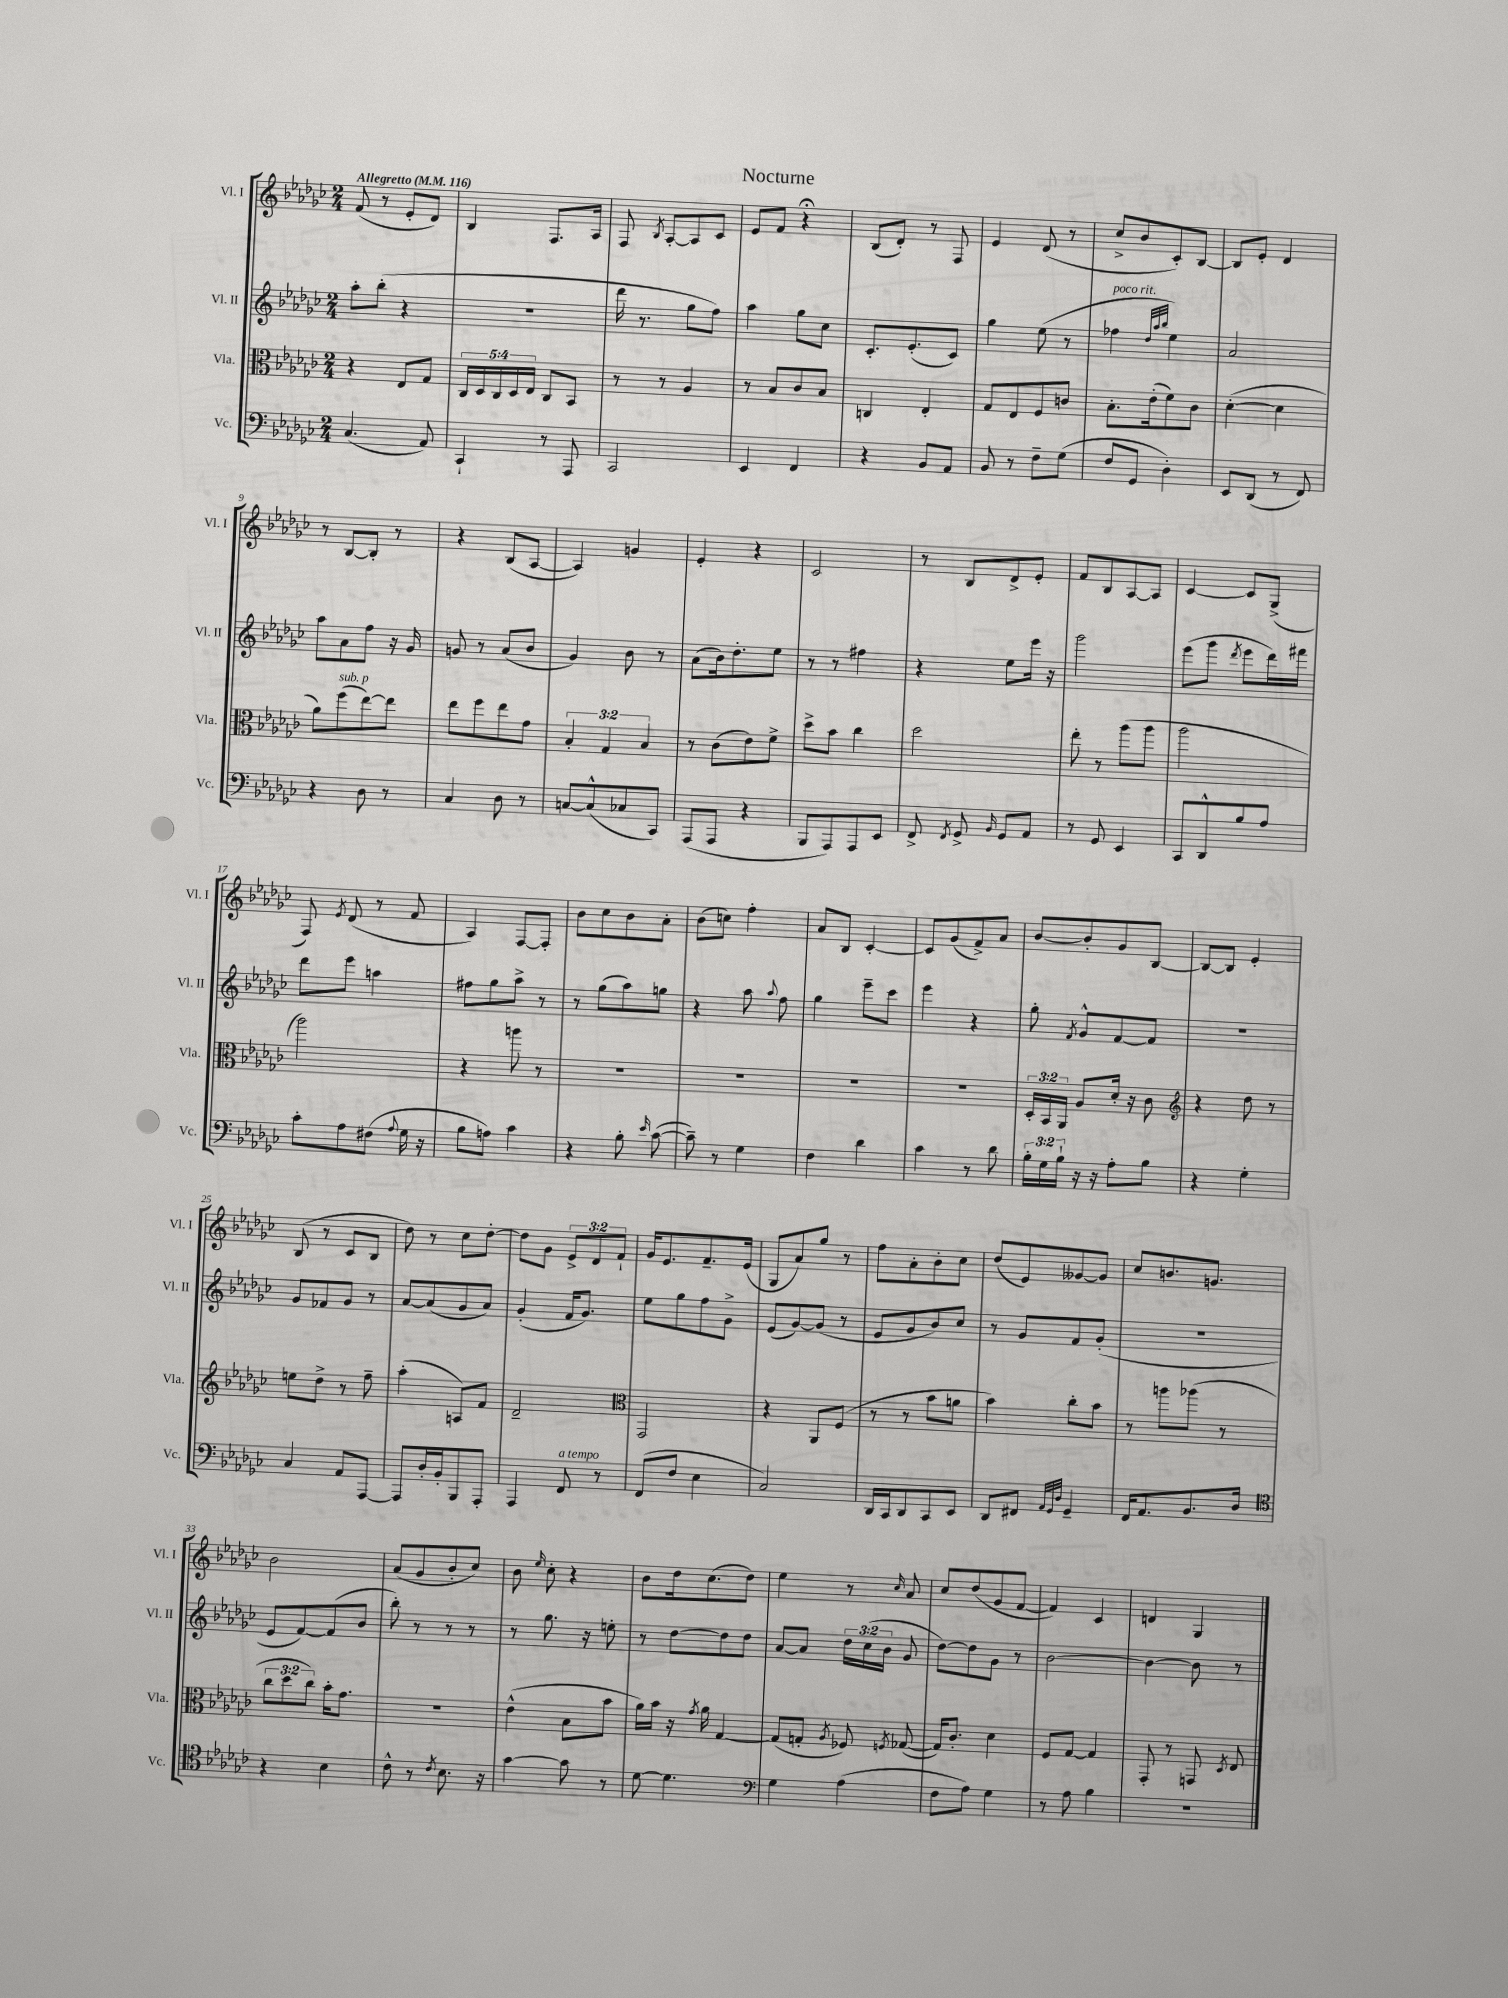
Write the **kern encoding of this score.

**kern	**kern	**kern	**kern
*staff4	*staff3	*staff2	*staff1
*clefF4	*clefC3	*clefG2	*clefG2
*k[b-e-a-d-g-c-]	*k[b-e-a-d-g-c-]	*k[b-e-a-d-g-c-]	*k[b-e-a-d-g-c-]
*M2/4	*M2/4	*M2/4	*M2/4
*MM116	*MM116	*MM116	*MM116
(4.C-	4r	8aa-'	(8f
.	.	(8bb-'	8r
.	8E-	4r	8e-'
8AA-)	8G-	.	8d-)
=	=	=	=
4CC-`	20C-	2r	4B-
.	20D-	.	.
.	20C-	.	.
.	20D-	.	.
.	20E-	.	.
8r	8C-	.	8.F
8AAA-	8BB-	.	.
.	.	.	16A-
=	=	=	=
2CC-	8r	16ddd-	8F
.	.	8.r	.
.	.	.	8qB-
.	8r	.	[8A-'
.	4A-	8gg-	8A-]
.	.	8ff)	8c-
=	=	=	=
4EE-	8r	4aa-	8e-
.	8B-	.	8f
4FF	8c-	8gg-	4r;
.	8B-	8cc-	.
=	=	=	=
4r	4C	8.c-'	(8B-
.	.	.	8d-')
.	.	(8.e-'	.
8BB-	4E-'	.	8r
8AA-	.	8c-)	8F
=	=	=	=
8BB-	8G-	4gg-	4e-
8r	8E-	.	.
8F~	8F	(8ee-	(8d-
(8G-	8c	8r	8r
=	=	=	=
8F	8.B-'	4ff-	8cc-^
8GG-	.	.	8b-
.	(16e-'	.	.
.	.	32qqdd-	.
.	.	32qqaa-	.
.	.	32qqbb-	.
4D-')	8f)	4ee-)	8c-')
.	8c-	.	[8B-
=	=	=	=
8EE-	([4d-'	2a-	8B-]
(8DD-	.	.	8e-'
8r	4d-]	.	4d-
8FF)	.	.	.
=	=	=	=
4r	8a-)	8aa-	8r
.	(8ff	8a-	[8B-
8D-	[8ee-)	8ff	8B-']
8r	8ee-]	16r	8r
.	.	16g-	.
=	=	=	=
4C-	8ee-	8g	4r
.	8ff	8r	.
8D-	8ee-	(8a-	(8B-
8r	8g-	8b-	[8A-
=	=	=	=
[8C	6B-'	4g-)	4A-])
(8C^^]	.	.	.
.	6G-	.	.
8C-	.	8b-	4g
.	6B-	.	.
8CC-)	.	8r	.
=	=	=	=
(8AAA-	8r	(8a-	4e-'
8AAA-	(8c-	16b-)	.
.	.	8.dd-'	.
4r	8e-)	.	4r
.	8f^	8ee-	.
=	=	=	=
8BBB-	8dd-^	8r	2c-
8AAA-)	8b-	8r	.
8AAA-	4cc-	4ff#	.
8EE-	.	.	.
=	=	=	=
8FF^	2dd-	4r	8r
8qFF	.	.	.
8GG-^	.	.	8B-
16qqBB-	.	.	.
8GG-	.	8ee-	8d-^
8AA-	.	16eee-	8e-'
.	.	16r	.
=	=	=	=
8r	8ee-'	2ggg-	8f
8GG-	8r	.	8B-
4EE-	(8aa-	.	[8A-
.	8aa-	.	8A-]
=	=	=	=
8CC-	2aa-	(8eee-	[4c-
8DD-^^	.	8ggg-	.
.	.	8qddd-	.
8B-	.	8eee-	8c-]
8A-	.	16ddd-)	(8G-^
.	.	16fff#	.
=	=	=	=
8c-'	2aa-)	8ddd-	8F)
.	.	.	8qe-
8A-	.	8eee-	(8d-
(8F#	.	4aa	8r
8qqA-	.	.	.
16G-	.	.	8f
16r	.	.	.
=	=	=	=
8B-	4r	8ff#	4A-)
8A)	.	8gg-	.
4c-	8aa	8aa-^	[8F
.	8r	8r	8F']
=	=	=	=
4r	2r	8r	8b-
.	.	(8gg-	8cc-
8B-'	.	8aa-)	8b-
16qqe-	.	.	.
([8c-	.	8gg	8a-'
=	=	=	=
8c-~])	2r	4r	(8b-
8r	.	.	8cc)
4G-	.	8aa-	4ff'
.	.	8qqaa-	.
.	.	8ff	.
=	=	=	=
4F	2r	4gg-	8a-
.	.	.	8B-
4d-	.	8eee-~	[4c-'
.	.	8ccc-	.
=	=	=	=
4c-	2r	4eee-	8c-]
.	.	.	(8g-
8r	.	4r	8f^)
8d-	.	.	8a-
=	=	=	=
24B-'	24D-'	8gg-'	[8b-
24G-	24BB-	.	.
24B-`	24AA-	.	.
.	.	8qf	.
16r	8A-	8g-^^	8b-']
16r	.	.	.
8A-'	16d-'	[8f	8g-
.	16r	.	.
8B-	8c-	8f]	[8B-
=	=	=	=
*	*clefG2	*	*
4r	4r	2r	8B-_
.	.	.	8B-]
4G-'	8dd-	.	4e-'
.	8r	.	.
=	=	=	=
4C-	8ee	8g-	(8B-
.	8dd-^	8f-	8r
8AA-	8r	8g-	8c-
[8AAA-	8ff~	8r	8B-
=	=	=	=
8AAA-]	(4aa-'	[8a-	8dd-)
16D-'	.	(8a-]	8r
16BB-'	.	.	.
8BBB-	8A)	8g-	8cc-
8AAA-'	8f	8a-)	[8dd-'
=	=	=	=
4AAA-	2d-~	(4g-'	8dd-]
.	.	.	8g-
8FF	.	16f	12e-^
.	.	8.g-)	.
.	.	.	12d-
8r	.	.	.
.	.	.	12f`
=	=	=	=
*	*clefC3	*	*
(8FF	2GG-	8ee-	16g-
.	.	.	8.e-
8F	.	8gg-	.
4E-	.	8ff	8.f~
.	.	8g-^	.
.	.	.	(16e-
=	=	=	=
2C-)	4r	(8e-	8G-
.	.	[8g-)	8a-)
.	8AA-	(8g-]	8gg-
.	(8F	8r	8r
=	=	=	=
16DD-	8r	8e-	8ff
16CC-	.	.	.
8DD-	8r	8g-	8a-'
8CC-	8b-	8b-)	8b-'
8EE-	8a	8cc-	8cc-
=	=	=	=
8DD-	4b-)	8r	(8dd-
8FF#	.	8g-	8e-)
32qqAA-	.	.	.
32qqGG-	.	.	.
32qqD-	.	.	.
4GG-~	8cc-'	8f	[8g--
.	8b-	(8g-'	8g--]
=	=	=	=
16FF	8r	2r	8cc-
8.AA-	.	.	.
.	8aa	.	8.b
8.BB-	(8aa-	.	.
.	.	.	8.g
.	8r	.	.
16D-	.	.	.
=	=	=	=
*clefC4	*	*	*
4r	12cc-	8e-	2b-
.	12dd-	.	.
.	.	[8f)	.
.	12cc-)	.	.
4B-	16b-'	(8f]	.
.	8.g-	.	.
.	.	8b-	.
=	=	=	=
8c-^^	2r	8bb-')	(8a-
8r	.	8r	8g-
8qc-	.	.	.
8.B-	.	8r	8b-'
.	.	8r	8cc-)
16r	.	.	.
=	=	=	=
[4g-	(4e-^^	8r	8b-
.	.	.	16qqee-
.	.	8.gg-	8cc-'
8g-]	8B-	.	4r
.	.	16r	.
8r	8b-	8ee'	.
=	=	=	=
[8d-	16a-)	8r	8b-
.	16b-	.	.
4.d-]	16r	[8dd-	16dd-
.	8qg-	.	.
.	16a-	.	(8.cc-
.	[4G-	8dd-]	.
.	.	8dd-	8dd-)
=	=	=	=
*clefF4	*	*	*
4G-	(8G-]	[8a-	4ee-
.	8G'	8a-]	.
.	8qA-	.	.
(4A-	8F-)	24dd-	8r
.	.	(24cc-	.
.	.	24b-	.
.	8qF	.	16qqcc-
.	([8G-	8g-	8a-
=	=	=	=
8F	16G-])	[8dd-)	8cc-
.	8.c-'	.	.
8A-)	.	8dd-]	(8dd-
4G-	4d-	8g-	8g-
.	.	8r	[8f
=	=	=	=
8r	8F	[2b-	4f])
8A-	[8G-	.	.
4B-	4G-]	.	4c-
=	=	=	=
2r	8GG-'	4b-_	4d
.	8r	.	.
.	8GG	8b-]	4G-
.	8qD-	.	.
.	8E-	8r	.
==	==	==	==
*-	*-	*-	*-
